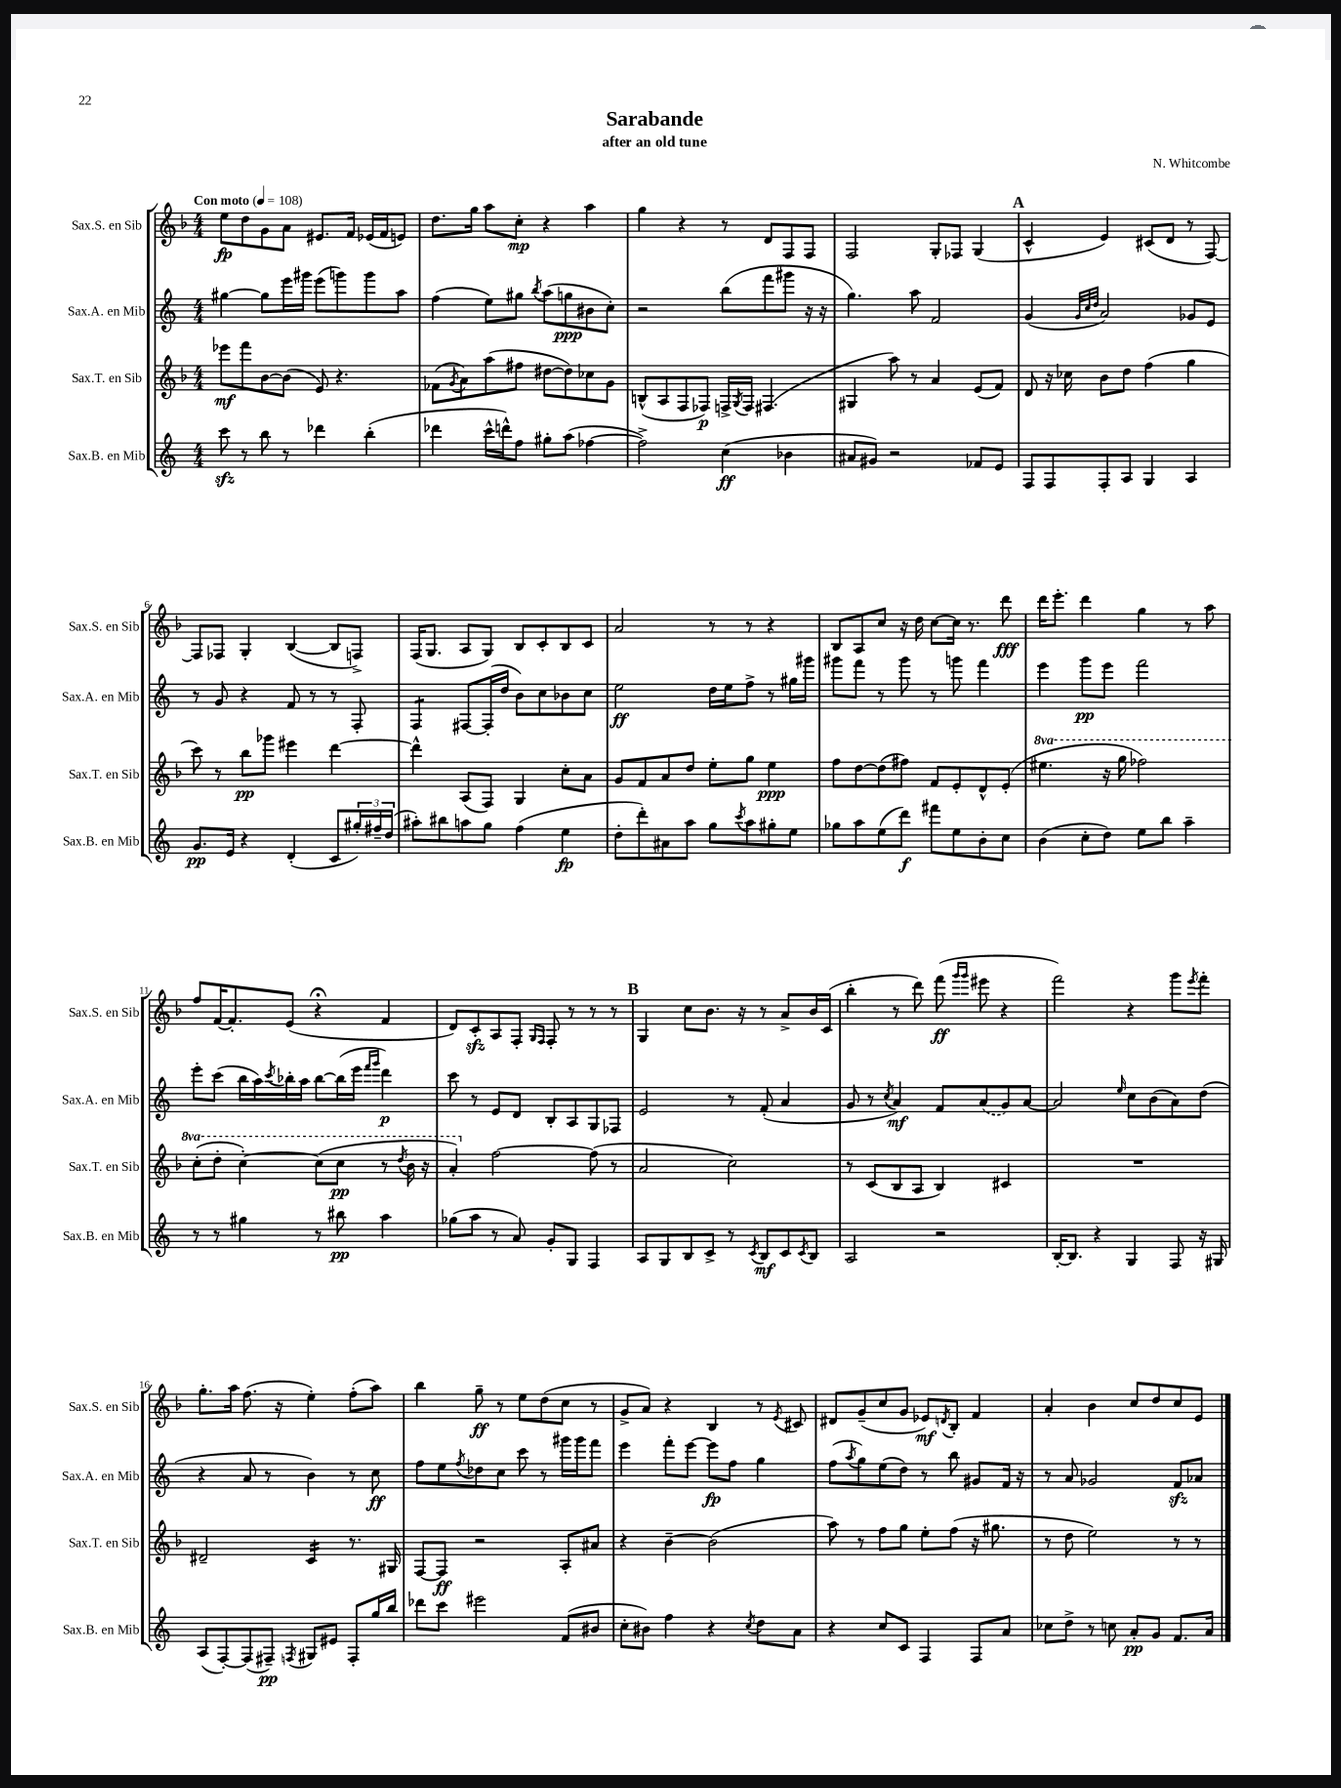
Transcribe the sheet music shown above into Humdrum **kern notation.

**kern	**dynam	**kern	**dynam	**kern	**dynam	**kern	**dynam
*part4	*part4	*part3	*part3	*part2	*part2	*part1	*part1
*staff4	*staff4	*staff3	*staff3	*staff2	*staff2	*staff1	*staff1
*I"Sax.B. en Mib	*	*I"Sax.T. en Sib	*	*I"Sax.A. en Mib	*	*I"Sax.S. en Sib	*
*I'Sax.B. en Mib	*	*I'Sax.T. en Sib	*	*I'Sax.A. en Mib	*	*I'Sax.S. en Sib	*
*clefG2	*	*clefG2	*	*clefG2	*	*clefG2	*
*k[]	*	*k[b-]	*	*k[]	*	*k[b-]	*
*M4/4	*	*M4/4	*	*M4/4	*	*M4/4	*
*MM108	*	*MM108	*	*MM108	*	*MM108	*
=1	=1	=1	=1	=1	=1	=1	=1
!	!	!	!	!	!	!LO:TX:a:B:t=Con moto	!
8ccczz\	.	8eee-X\L	mf	[4gg#X\	.	8ee\L	fp
8r	.	8fff\	.	.	.	8dd\	.
8bb\	.	[8b-\	.	8gg#\L]	.	8g\	.
8r	.	(8b-\J]	.	16eee\L	.	8a\J	.
.	.	.	.	16ggg#X\JJ	.	.	.
4ddd-X\	.	8e/)	.	(8eee\L	.	8.e#X/L	.
.	.	4.r	.	8gggn\)	.	.	.
.	.	.	.	.	.	16f/Jk	.
(4bb'\	.	.	.	8ggg\	.	(16e-X/LL	.
.	.	.	.	.	.	16f/J	.
.	.	.	.	8aa\J	.	8en/J)	.
=2	=2	=2	=2	=2	=2	=2	=2
4ddd-X\	.	(8f-X\L	.	(4ff\	.	8.dd\L	.
.	.	8qg/	.	.	.	.	.
.	.	8a\)	.	.	.	.	.
.	.	.	.	.	.	16gg\Jk	.
16ccc^^\LL	.	(8aa\	.	8ee\L)	.	8aa\L	.
16dddn^^\J)	.	.	.	.	.	.	.
8ff\J	.	8ff#X\J	.	8gg#X\J	.	8cc'\J	mp
.	.	.	.	8qbb/	.	.	.
8gg#X'\L	.	[8dd#X\L	.	(8aa\L	.	4r	.
(8aa\J	.	8dd#\])	.	8ggn\	ppp	.	.
[4ff-X\	.	8cc-X\	.	8b#X\	.	4aa\	.
.	.	8g\J	.	8cc'\J)	.	.	.
=3	=3	=3	=3	=3	=3	=3	=3
2ff-^\])	.	(8Bn^^/L	.	2r	.	4gg\	.
.	.	8A/	.	.	.	.	.
.	.	8F/	.	.	.	4r	.
.	.	8F-X/J)	p	.	.	.	.
(4cc\	ff	16Fn^/LL	.	(8bb\L	.	8r	.
.	.	8qG/	.	.	.	.	.
.	.	16F/JJ	.	.	.	.	.
.	.	(4.F#X/	.	8fff\	.	8d/L	.
4b-X\	.	.	.	8ggg#X\J	.	8F/	.
.	.	.	.	16r	.	8F/J	.
.	.	.	.	16r	.	.	.
=4	=4	=4	=4	=4	=4	=4	=4
8a#X/L	.	4G#X/	.	4.gg\)	.	2F/	.
8g#X/J)	.	.	.	.	.	.	.
2r	.	8aa\)	.	.	.	.	.
.	.	8r	.	8aa\	.	.	.
.	.	4a/	.	2f/	.	8G'/L	.
.	.	.	.	.	.	8F-X/J	.
8f-X/L	.	(8e/L	.	.	.	(4G/	.
8e/J	.	8f/J)	.	.	.	.	.
!!LO:REH:place=s1:t=A
=5	=5	=5	=5	=5	=5	=5	=5
8F/L	.	8d/	.	(4g/	.	4c^^/	.
8F/	.	16r	.	.	.	.	.
.	.	16cc-X\	.	.	.	.	.
.	.	.	.	32qqg/LLL	.	.	.
.	.	.	.	32qqcc/	.	.	.
.	.	.	.	32qqdd/JJJ	.	.	.
8F'/	.	8b-\L	.	2a/)	.	4e/)	.
8A/J	.	8dd\J	.	.	.	.	.
4G/	.	(4ff\	.	.	.	(8c#X/L	.
.	.	.	.	.	.	8d/J	.
4A/	.	4gg\	.	8g-X/L	.	8r	.
.	.	.	.	8e/J	.	[8F/)	.
!!LO:LB:g=z
=6	=6	=6	=6	=6	=6	=6	=6
8.g/L	pp	8ccc\)	.	8r	.	8F/L]	.
.	.	8r	.	8g/	.	8F-X/J	.
16e/Jk	.	.	.	.	.	.	.
4r	.	8bb-\L	pp	4r	.	4G'/	.
.	.	8ggg-X\J	.	.	.	.	.
(4d'/	.	4eee#X\	.	8f/	.	([4B-/	.
.	.	.	.	8r	.	.	.
8c/L	.	[4ddd\	.	8r	.	8B-/L]	.
24gg#X'/L)	.	.	.	8F'/	.	8Fn^/J)	.
24ff#X~/	.	.	.	.	.	.	.
(24dd/JJ	.	.	.	.	.	.	.
=7	=7	=7	=7	=7	=7	=7	=7
*	*	*	*	*tremolo	*	*	*
8aa#X'\L)	.	4ddd^^\]	.	8F/L	.	(16F/KL	.
.	.	.	.	.	.	8.G/J	.
8bb#X\	.	.	.	8F/J	.	.	.
*	*	*	*	*Xtremolo	*	*	*
8aan\	.	(8A/L	.	[8F#X/L	.	8A/L	.
8gg\J	.	8F/J)	.	(16F#'/L]	.	8G/J)	.
.	.	.	.	16dd/JJ	.	.	.
(4ff\	.	4G/	.	8b\L)	.	8B-/L	.
.	.	.	.	8cc\	.	8c'/	.
4ee\	fp	8cc'\L	.	8b-X\	.	8B-/	.
.	.	8a\J	.	8cc\J	.	8c/J	.
=8	=8	=8	=8	=8	=8	=8	=8
8dd'\L	.	8g/L	.	2ee\	ff	2a/	.
8ddd'\)	.	8f/	.	.	.	.	.
8a#X\	.	8a/	.	.	.	.	.
8aa\J	.	8dd/J	.	.	.	.	.
8gg\L	.	8ee'\L	.	16dd\LL	.	8r	.
.	.	.	.	16ee\J	.	.	.
8qccc/	.	.	.	.	.	.	.
8aa\	.	8gg\J	.	8ff^\J	.	8r	.
8gg#X'\	.	4ee\	ppp	8r	.	4r	.
8ee\J	.	.	.	16gg#X\LL	.	.	.
.	.	.	.	16ggg#X\JJ	.	.	.
=9	=9	=9	=9	=9	=9	=9	=9
8gg-X\L	.	8ff\L	.	8ggg#X\L	.	8B-/L	.
8aa\	.	[8dd\	.	8fff\J	.	8A/	.
(8ee\	.	(8dd\]	.	8r	.	8cc/J	.
8ddd\J)	f	8ff#X\J)	.	8ggg#\	.	16r	.
.	.	.	.	.	.	16dd\	.
8fff#X\L	.	8f/L	.	8r	.	[8cc\L	.
8ee\	.	8e'/	.	8gggn\	.	16cc\Jk]	.
.	.	.	.	.	.	8.r	.
8b'\	.	8d^^/	.	4fff\	.	.	.
8cc\J	.	(8e'/J	.	.	.	8ddd\	fff
=10	=10	=10	=10	=10	=10	=10	=10
*	*	*8va	*	*	*	*	*
(4b\	.	4.eee#X\	.	4eee\	.	16ddd\KL	.
.	.	.	.	.	.	8.eee'\J	.
8cc'\L	.	.	.	8ggg\L	pp	4ddd\	.
8dd\J)	.	16r	.	8eee\J	.	.	.
.	.	16ggg\	.	.	.	.	.
8ee\L	.	2fff-X\)	.	2fff\	.	4gg\	.
8bb\J	.	.	.	.	.	.	.
4aa~\	.	.	.	.	.	8r	.
.	.	.	.	.	.	8aa\	.
!!LO:LB:g=z
=11	=11	=11	=11	=11	=11	=11	=11
8r	.	(8ccc'\L	.	8eee'\L	.	8ff/L	.
8r	.	8ddd'\J	.	(8ccc\J	.	[16f/K	.
.	.	.	.	.	.	8.f'/]	.
4gg#X\	.	[4ccc'\)	.	16bb\LL	.	.	.
.	.	.	.	16aa\)	.	.	.
.	.	.	.	8qccc/	.	.	.
.	.	.	.	16bb-X'\	.	(8e/J	.
.	.	.	.	16aa\JJ	.	.	.
8r	.	(8ccc\L]	.	[8bb-\L	.	4r;<	.
8bb#X\	pp	8ccc\J	pp	(16bb-\L]	.	.	.
.	.	.	.	16eee\JJ	.	.	.
.	.	.	.	16qqfff/LL	.	.	.
.	.	.	.	16qqggg/JJ	.	.	.
4aa\	.	8r	.	4ddd\)	p	4f/	.
.	.	8qddd/	.	.	.	.	.
.	.	16bb-\	.	.	.	.	.
.	.	16r	.	.	.	.	.
=12	=12	=12	=12	=12	=12	=12	=12
(8gg-X\L	.	4aa'/)	.	8ccc\	.	8d/L)	.
8aa\J	.	.	.	8r	.	8czz'/	.
*	*	*X8va	*	*	*	*	*
8r	.	[2ff\	.	8e/L	.	8A/	.
8a/)	.	.	.	8d/J	.	8F'/J	.
.	.	.	.	.	.	16qqG/LL	.
.	.	.	.	.	.	16qqF/JJ	.
8g'/L	.	.	.	8B'/L	.	8F'/	.
8G/J	.	.	.	8A/	.	8r	.
4F/	.	(8ff\]	.	8G/	.	8r	.
.	.	8r	.	8F-X/J	.	8r	.
!!LO:REH:place=s1:t=B
=13	=13	=13	=13	=13	=13	=13	=13
8A/L	.	2a/	.	2e/	.	4G/	.
8G/	.	.	.	.	.	.	.
8B/	.	.	.	.	.	8cc\L	.
8c^/J	.	.	.	.	.	8.b-\J	.
8r	.	2cc\)	.	8r	.	.	.
.	.	.	.	.	.	16r	.
8qc/	.	.	.	.	.	.	.
8B/L	mf	.	.	(8f'/	.	8r	.
8c/	.	.	.	4a/	.	8a^/L	.
8qc/	.	.	.	.	.	.	.
8B/J	.	.	.	.	.	16b-/L	.
.	.	.	.	.	.	(16c/JJ	.
=14	=14	=14	=14	=14	=14	=14	=14
2A/	.	8r	.	8g/	.	4bb-'\	.
.	.	(8c/L	.	8r	.	.	.
.	.	.	.	8qcc/	.	.	.
.	.	8B-/	.	4a/)	mf	8r	.
.	.	8A/J	.	.	.	8ddd\)	.
2r	.	4B-/)	.	8f/L	.	(8fff\	ff
.	.	.	.	.	.	16qqggg/LL	.
.	.	.	.	.	.	16qqggg/JJ	.
.	.	.	.	(8a/	.	8eee#X\	.
.	.	4c#X/	.	8g/)	.	4r	.
.	.	.	.	[8a/J	.	.	.
=15	=15	=15	=15	=15	=15	=15	=15
[16B'/KL	.	1r	.	2a/]	.	2fff\)	.
8.B/J]	.	.	.	.	.	.	.
4r	.	.	.	.	.	.	.
.	.	.	.	16qqee/	.	.	.
4G/	.	.	.	8cc\L	.	4r	.
.	.	.	.	(8b\	.	.	.
8F/	.	.	.	8a\)	.	8ggg\L	.
.	.	.	.	.	.	8qeee/	.
16r	.	.	.	(8dd\J	.	8fff'\J	.
16G#X/	.	.	.	.	.	.	.
!!LO:LB:g=z
=16	=16	=16	=16	=16	=16	=16	=16
(8A/L	.	2d#X~/	.	4r	.	8.gg'\L	.
[8F'/)	.	.	.	.	.	.	.
.	.	.	.	.	.	16aa\Jk	.
(8F/]	.	.	.	8a/	.	(8.ff\	.
8F#X~/J)	pp	.	.	8r	.	.	.
.	.	.	.	.	.	16r	.
8qFn/	.	.	.	.	.	.	.
*	*	*tremolo	*	*	*	*	*
8G#X/L	.	16c/LL	.	4b\)	.	4ee'\)	.
.	.	16c/	.	.	.	.	.
8e#X/J	.	16c/	.	.	.	.	.
.	.	16c/JJ	.	.	.	.	.
*	*	*Xtremolo	*	*	*	*	*
8F'/L	.	8.r	.	8r	.	(8ff'\L	.
16gg/L	.	.	.	8cc\	ff	8aa\J)	.
16bb/JJ	.	16G#X/	.	.	.	.	.
=17	=17	=17	=17	=17	=17	=17	=17
8ddd-X\L	.	[8F/L	.	8ff\L	.	4bb-\	.
8ccc\J	.	8F/J]	ff	8ee\	.	.	.
.	.	.	.	8qff/	.	.	.
2eee#X\	.	2r	.	8dd-X\	.	8gg~\	ff
.	.	.	.	8cc\J	.	8r	.
.	.	.	.	8ccc\	.	8ee\L	.
.	.	.	.	8r	.	(8dd\	.
(8f/L	.	8A'/L	.	16ggg#X\LL	.	8cc\J	.
.	.	.	.	16ggg#\J	.	.	.
8b#X/J	.	8a#X/J	.	8fff\J	.	8r	.
=18	=18	=18	=18	=18	=18	=18	=18
8cc'\L	.	4r	.	4eee\	.	8g^/L	.
8b#X\J)	.	.	.	.	.	8a/J)	.
4ff\	.	[4b-~\	.	8fff'\L	.	4r	.
.	.	.	.	[8eee\J	.	.	.
4r	.	(2b-\]	.	8eee\L]	fp	4B-/	.
.	.	.	.	8ff\J	.	.	.
8qcc/	.	.	.	.	.	.	.
8dd\L	.	.	.	4gg\	.	8r	.
.	.	.	.	.	.	8qe/	.
8a\J	.	.	.	.	.	8c#X/	.
=19	=19	=19	=19	=19	=19	=19	=19
4r	.	8aa\)	.	(8ff\L	.	8d#X/L	.
.	.	.	.	8qaa/	.	.	.
.	.	8r	.	8gg\)	.	(8g~/	.
8cc/L	.	8ff\L	.	(8ee\	.	8cc/	.
8c/J	.	8gg\J	.	8dd\J)	.	8g/J	.
4F/	.	8ee'\L	.	8r	.	8e-X/L)	mf
.	.	.	.	.	.	8qdn/	.
.	.	(8ff\J	.	8bb\	.	8B-'/J	.
8F/L	.	16r	.	8g#X/L	.	4f/	.
.	.	8.gg#X\	.	.	.	.	.
8a/J	.	.	.	16f/Jk	.	.	.
.	.	.	.	16r	.	.	.
=20	=20	=20	=20	=20	=20	=20	=20
8cc-X\L	.	8r	.	8r	.	4a'/	.
8dd^\J	.	8dd\	.	8a/	.	.	.
8r	.	2ee\)	.	2g-X/	.	4b-\	.
8ccn\	.	.	.	.	.	.	.
8a'/L	pp	.	.	.	.	8cc/L	.
8g/J	.	.	.	.	.	8dd/	.
8.f/L	.	8r	.	8fzz/L	.	8cc/	.
.	.	8r	.	8a-X/J	.	8e/J	.
16a/Jk	.	.	.	.	.	.	.
==	==	==	==	==	==	==	==
*-	*-	*-	*-	*-	*-	*-	*-
